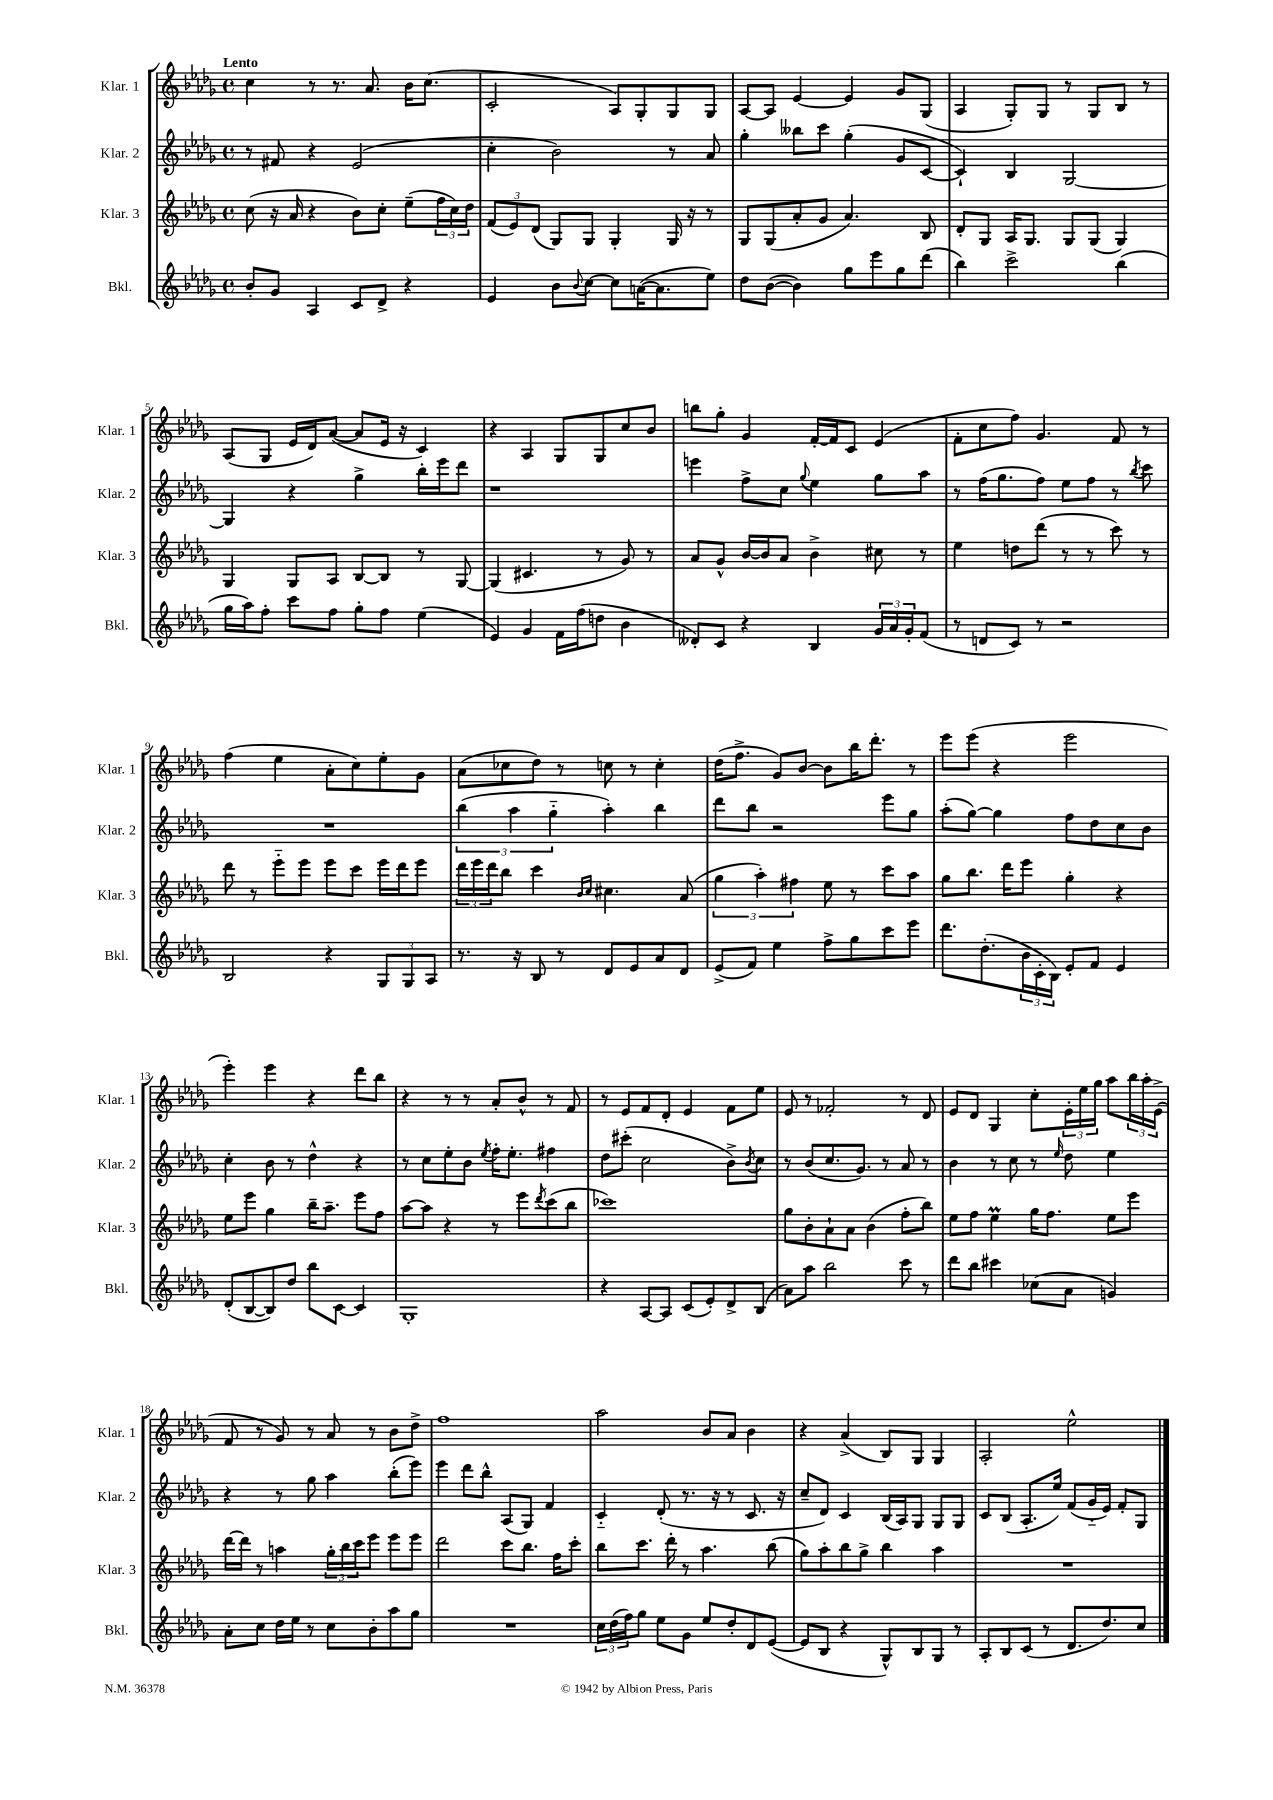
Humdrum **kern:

**kern	**kern	**kern	**kern
*part4	*part3	*part2	*part1
*staff4	*staff3	*staff2	*staff1
*I"Bkl.	*I"Klar. 3	*I"Klar. 2	*I"Klar. 1
*I'Bkl.	*I'Klar. 3	*I'Klar. 2	*I'Klar. 1
*clefG2	*clefG2	*clefG2	*clefG2
*k[b-e-a-d-g-]	*k[b-e-a-d-g-]	*k[b-e-a-d-g-]	*k[b-e-a-d-g-]
*M4/4	*M4/4	*M4/4	*M4/4
*met(c)	*met(c)	*met(c)	*met(c)
=1	=1	=1	=1
!	!	!	!LO:TX:a:B:t=Lento
8b-'/L	(8cc\	8r	4cc\
8g-/J	16r	8f#X/	.
.	16a-/	.	.
4A-/	4r	4r	8r
.	.	.	8.r
8c/L	8b-\L)	(2e-/	.
.	.	.	8.a-/
8d-^/J	8cc'\J	.	.
4r	(8ee-~\L	.	16b-\KL
.	.	.	(8.cc\J
.	24ff\L	.	.
.	24cc\)	.	.
.	24dd-\JJ	.	.
=2	=2	=2	=2
4e-/	(12f/L	4cc'\	2c'/
.	12e-/)	.	.
.	(12d-/J	.	.
8b-\L	8G-/L)	2b-\)	.
8qqb-/	.	.	.
[8cc\J	8G-/J	.	.
8cc\L]	4G-'/	.	8A-/L)
([16an\K	.	.	8G-'/
8.a\]	.	.	.
.	16G-/	8r	8G-/
.	16r	.	.
8ee-\J)	8r	8a-/	8G-/J
=3	=3	=3	=3
8dd-\L	8G-/L	4gg-'\	[8A-/L
([8b-\J	(8G-/	.	8A-/J]
4b-\])	8a-'/	8bb--X\L	[4e-/
.	8g-/J	8ccc\J	.
8gg-\L	4.a-/)	(4gg-'\	4e-/]
8eee-\	.	.	.
8gg-\	.	8g-/L	8g-/L
(8ddd-\J	8B-/	[8c/J	(8G-/J
=4	=4	=4	=4
4bb-\)	8d-'/L	4c`/])	4A-/
.	8G-/J	.	.
2ccc^\	16A-/KL	4B-/	8G-'/L)
.	8.G-/J	.	.
.	.	.	8G-/J
.	8G-/L	[2G-/	8r
.	(8G-/J	.	8G-/L
(4bb-\	4G-/)	.	8B-/J
.	.	.	8r
!!LO:LB:g=z
=5	=5	=5	=5
16gg-\LL	4G-/	4G-/]	(8A-/L
16aa-\J)	.	.	.
8ff'\J	.	.	8G-/J
8ccc\L	8G-/L	4r	16e-/LL
.	.	.	16d-/J)
8ff\J	8A-/J	.	([8a-/J
8gg-'\L	[8B-/L	4gg-^\	8a-/L]
8ff\J	8B-/J]	.	16e-/Jk
.	.	.	16r
(4ee-\	8r	16bb-'\LL	4c/)
.	.	16eee-\J	.
.	[8G-/	8ddd-\J	.
=6	=6	=6	=6
4e-/)	(4G-/]	1r	4r
4g-/	4.c#X/	.	4A-/
16f\LL	.	.	8G-/L
(16ff\J	.	.	.
8ddn\J	8r	.	8G-/
4b-\	8g-/)	.	8cc/
.	8r	.	8b-/J
=7	=7	=7	=7
8d--X'/L)	8a-/L	4eeen\	8bbn\L
8c/J	8g-^^/J	.	8gg-'\J
4r	[16b-/LL	8ff^\L	4g-/
.	16b-/J]	.	.
.	8a-/J	8cc\J	.
.	.	8qqgg-/	.
4B-/	4b-^\	4ee-\	[16f'/LL
.	.	.	16f/J]
.	.	.	8c/J
24g-/LL	8cc#X\	8gg-\L	(4e-/
24a-/	.	.	.
24g-'/J	.	.	.
(8f/J	8r	8aa-\J	.
=8	=8	=8	=8
8r	4ee-\	8r	8f'\L
8dn/L	.	(16ff\KL	8cc\
.	.	8.gg-\	.
8c/J)	8ddn\L	.	8ff\J)
8r	(8ddd-\J	8ff\J)	4.g-/
2r	8r	8ee-\L	.
.	8r	8ff\J	.
.	8ccc\)	8r	8f/
.	.	8qbb-/	.
.	8r	8ccc\	8r
!!LO:LB:g=z
=9	=9	=9	=9
2B-/	8ddd-\	1r	(4ff\
.	8r	.	.
.	8eee-\L	.	4ee-\
.	8eee-\J	.	.
4r	8eee-\L	.	8a-'\L
.	8ccc\J	.	8cc\)
12G-/L	16eee-\LL	.	8ee-'\
.	16ddd-\J	.	.
12G-/	.	.	.
.	8eee-\J	.	8g-\J
12A-/J	.	.	.
=10	=10	=10	=10
8.r	24ddd-\LL	(6bb-\	(8a-\L
.	24eee-\	.	.
.	24ddd-\J	.	.
.	8bb-\J	.	8cc-X\
.	.	6aa-\	.
16r	.	.	.
8B-/	4ccc\	.	8dd-\J)
.	.	6gg-\	.
8r	.	.	8r
.	16qqb-/LL	.	.
.	16qqcc/JJ	.	.
8d-/L	4.cc#X\	4aa-'\)	8ccn\
8e-/	.	.	8r
8a-/	.	4bb-\	4cc'\
8d-/J	(8a-/	.	.
=11	=11	=11	=11
(8e-^/L	6gg-\	8ddd-\L	(16dd-\KL
.	.	.	8.ff^\J
8f/J)	.	8bb-\J	.
.	6aa-'\)	.	.
4ee-\	.	2r	8g-/L)
.	6ff#X\	.	.
.	.	.	[8b-/J
8ff^\L	8ee-\	.	8b-\L]
8gg-\	8r	.	16bb-\K
.	.	.	8.ddd-'\J
8ccc\	8ccc\L	8eee-\L	.
8eee-\J	8aa-\J	8gg-\J	8r
=12	=12	=12	=12
8.ddd-\L	8gg-\L	(8aa-'\L	8eee-\L
.	8.bb-\J	[8gg-\J)	(8eee-\J
(8.dd-'\	.	.	.
.	.	4gg-\]	4r
.	16ddd-\KL	.	.
24b-\L	8eee-\J	.	.
24c'\	.	.	.
24B-\JJ)	.	.	.
8e-'/L	4gg-'\	8ff\L	2eee-\
8f/J	.	8dd-\	.
4e-/	4r	8cc\	.
.	.	8b-\J	.
!!LO:LB:g=z
=13	=13	=13	=13
(8d-'/L	8ee-\L	4cc'\	4eee-'\)
[8B-/	8eee-\J	.	.
8B-/])	4gg-\	8b-\	4eee-\
8dd-/J	.	8r	.
8bb-\L	16bb-~\KL	4dd-^^\	4r
.	8.aa-~\J	.	.
[8c\J	.	.	.
4c/]	8eee-\L	4r	8ddd-\L
.	8ff\J	.	8bb-\J
=14	=14	=14	=14
1G-'	[8aa-\L	8r	4r
.	8aa-\J]	8cc\L	.
.	4r	8ee-'\	8r
.	.	8b-\J	8r
.	.	8qee-/	.
.	8r	16ff'\KL	8a-'/L
.	.	8.ee-'\J	.
.	8eee-\L	.	8b-^^/J
.	8qddd-/	.	.
.	(8ccc\	4ff#X\	8r
.	8bb-\J	.	8f/
=15	=15	=15	=15
4r	1ccc-X)	8dd-\L	8r
.	.	(8ccc#X'\J	8e-/L
[8A-/L	.	2cc\	8f/
8A-/J]	.	.	8d-'/J
(8c/L	.	.	4e-/
8e-'/)	.	.	.
8d-^/	.	8b-^\L)	8f\L
.	.	8qb-/	.
(8B-/J	.	8cc\J	8ee-\J
=16	=16	=16	=16
8a-\L)	8gg-\L	8r	8e-/
8aa-\J	8b-'\	(8b-/L	8r
2bb-\	8a-`\	8.cc/	2f-X'/
.	8a-\J	.	.
.	.	8.g-/J)	.
.	(4b-\	.	.
.	.	8r	.
8ccc\	8ff'\L	8a-/	8r
8r	8bb-\J)	8r	8d-/
=17	=17	=17	=17
8ddd-\L	8ee-\L	4b-\	8e-/L
8bb-\J	8ff\J	.	8d-/J
4ccc#X\	4ee-M\	8r	4G-/
.	.	8cc\	.
(8cc-X\L	16gg-\KL	8r	8cc'\L
.	8.ff\J	.	.
.	.	16qqee-/	.
8a-\J	.	8dd-\	24e-'\L
.	.	.	24ee-\
.	.	.	24gg-\JJ
4gn/)	8ee-\L	4ee-\	8aa-\L
.	8eee-\J	.	24bb-\L
.	.	.	24aa-'\
.	.	.	(24e-^\JJ
!!LO:LB:g=z
=18	=18	=18	=18
8a-'\L	[16ddd-\LL	4r	8f/
.	16ddd-\JJ]	.	.
8cc\J	8r	.	8r
16dd-\LL	4aan\	8r	8g-/)
16ee-\JJ	.	.	.
8r	.	8gg-\	8r
8cc\L	24gg-'\LL	4aa-\	8a-/
.	24bb-\	.	.
.	24ccc\J	.	.
8b-'\	8eee-\J	.	8r
8aa-\	8eee-\L	(8bb-'\L	8b-\L
8gg-\J	8eee-\J	8eee-\J)	8dd-^\J
=19	=19	=19	=19
1r	2ddd-\	4eee-\	1ff
.	.	8ddd-\L	.
.	.	8bb-^^\J	.
.	8ccc\L	(8A-/L	.
.	8.bb-\J	8G-/J)	.
.	.	4f/	.
.	16ff\KL	.	.
.	8ccc'\J	.	.
=20	=20	=20	=20
24cc\LL	8bb-\L	4c/	2aa-\
(24dd-\	.	.	.
24ff\J)	.	.	.
8gg-\J	8.ccc\J	.	.
8ee-\L	.	(8d-'/	.
.	16ddd-'\	.	.
8g-\J	8r	8.r	.
8ee-/L	4.aa-\	.	8b-/L
.	.	16r	.
8dd-'/	.	8r	8a-/J
8d-/	.	8.c/	4b-\
([8e-/J	(8bb-\	.	.
.	.	16r	.
=21	=21	=21	=21
8e-/L]	8gg-\L)	8cc~/L	4r
8B-/J	8aa-'\	8d-/J)	.
4r	8bb-\	4c/	(4a-^/
.	8gg-^\J	.	.
8G-^^/L)	4bb-\	(16B-/LL	8B-/L)
.	.	16A-/J)	.
8B-/	.	8G-/J	8G-/J
8G-/J	4aa-\	8G-/L	4G-/
8r	.	8G-/J	.
=22	=22	=22	=22
8A-'/L	1r	8c/L	2A-'/
8B-/	.	(8B-/J	.
(8c/J	.	8.A-'/L	.
8r	.	.	.
.	.	16ee-/Jk)	.
8.d-/L	.	(8f/L	2ee-^^\
.	.	16g-/L	.
8.dd-/)	.	16e-/JJ)	.
.	.	8f'/L	.
8cc/J	.	8G-/J	.
==	==	==	==
*-	*-	*-	*-
